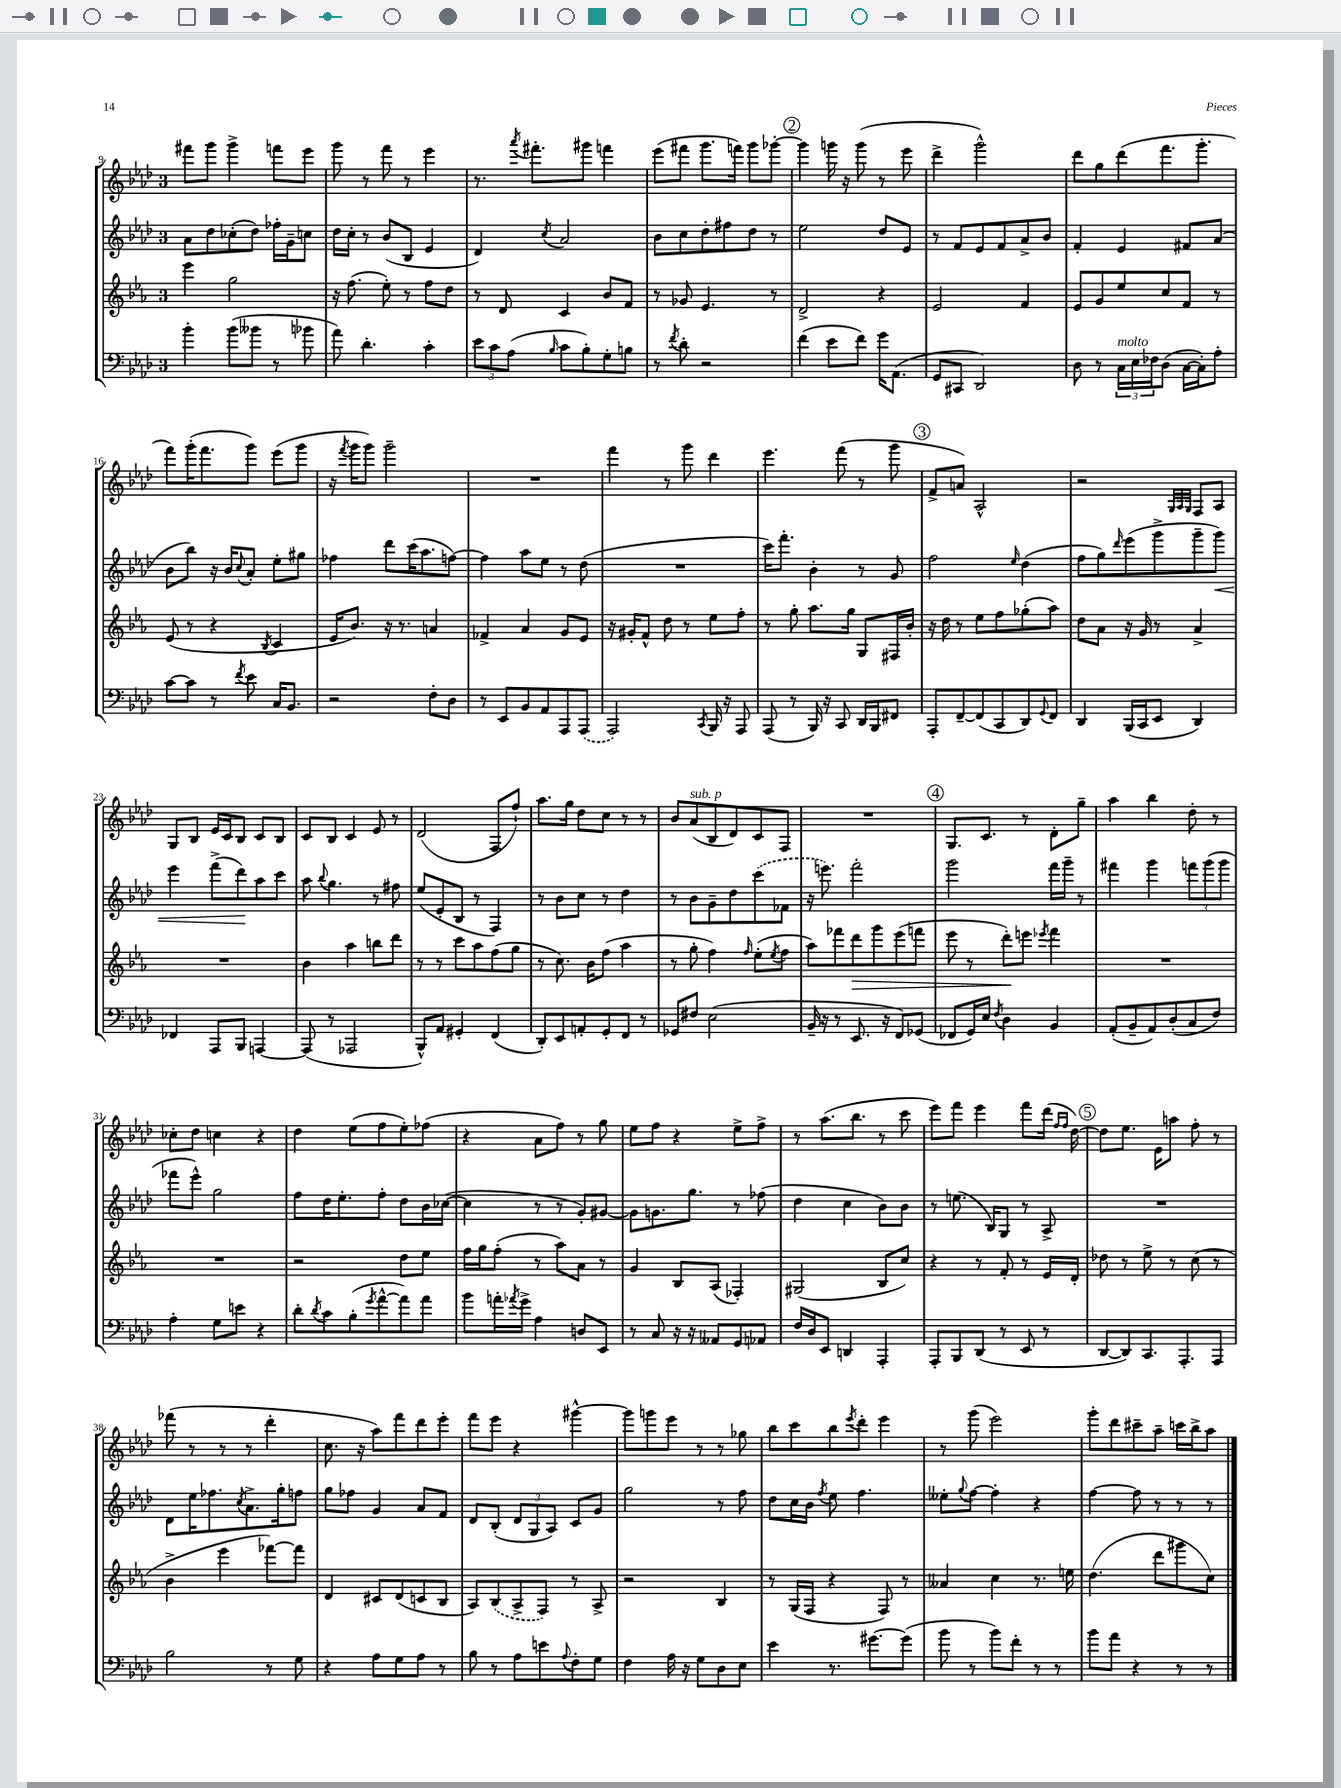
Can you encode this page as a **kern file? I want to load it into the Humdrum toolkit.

**kern	**kern	**kern	**kern
*staff4	*staff3	*staff2	*staff1
*clefF4	*clefG2	*clefG2	*clefG2
*k[b-e-a-d-]	*k[b-e-a-]	*k[b-e-a-d-]	*k[b-e-a-d-]
*M3/4	*M3/4	*M3/4	*M3/4
4b-'\	4eee-\	8a-\L	8fff#\L
.	.	8dd-\	8ggg\J
(8b-\L	2gg\	(8cc-'\	4ggg^\
8b--\J	.	8dd-\J)	.
8r	.	16ff-'\LL	8fff\L
.	.	16g~\J	.
8b-\	.	8cc\J	8eee-\J
=	=	=	=
8a-\)	16r	16dd-\LL	8ggg\
.	(8.ff\	16cc'\JJ	.
4.d-'\	.	8r	8r
.	8ee-'\)	(8b-/L	8fff\
.	8r	8B-/J	8r
4c'\	8ff\L	4e-/	4eee-\
.	8dd\J	.	.
=	=	=	=
12e-\L	8r	4d-/)	8.r
12c\	.	.	.
.	8d/	.	.
(12A-\J	.	.	.
.	.	.	8qaaa-/
.	.	.	8.fff#'\L
16qqB-/	.	8qcc/	.
8c\L	4c/	2a-/	.
8B-'\)	.	.	8ggg#\J
8G'\	8b-/L	.	4fff\
8B\J	8f/J	.	.
=	=	=	=
8r	8r	8b-\L	(8eee-\L
8qf/	.	.	.
8d-'\	8g-/	8cc\	8fff#\J
2r	4.e-/	8dd-'\	8.ggg\L
.	.	8ff#\	.
.	.	.	16fff\Jk)
.	.	8dd-\J	8ggg\L
.	8r	8r	[8ggg-'\J
=	=	=	=
(4f\	2d^/	2ee-\	4ggg-\]
8e-\L	.	.	16ggg\
.	.	.	16r
8f\J)	.	.	(8ggg\
16g\LK	4r	8dd-/L	8r
(8.AA-\J	.	.	.
.	.	8e-/J	8eee-\
=	=	=	=
8GG/L	2e-/	8r	4ddd-^\
8CC#/J	.	8f/L	.
2DD-/)	.	8e-/	2ggg^^\)
.	.	8f/	.
.	4f/	8a-^/	.
.	.	8b-/J	.
=	=	=	=
8D-\	8e-/L	4f'/	8ddd-\L
8r	8g/	.	8gg\
24C\LL	8ee-/	4e-/	(8ddd-\
24E-\	.	.	.
24F-\J	.	.	.
(8D-\J	8cc/	.	8.fff\
[16C\LL	8f/J	8f#/L	.
16C'\]J)	.	.	8.ggg'\J
8A-'\J	8r	(8a-/J	.
=	=	=	=
[8c\L	(8e-/	8b-\L	8fff\L)
8c\]J	8r	8bb-\J)	(16ggg'\K
.	.	.	8.fff\
8r	4r	16r	.
.	.	16b-/LK	.
8qf/	.	8qqcc/	.
8e-\	.	8a-'/J	8ggg\J)
.	8qB-/	.	.
16C/LK	4c/	8ee-'\L	(8eee-\L
8.BB-/J	.	.	.
.	.	8gg#\J	8ggg\J
=	=	=	=
2r	16e-/LK	4ff-\	16r
.	.	.	8qfff/
.	8.b-/J)	.	16ggg\LK
.	.	.	8ggg\J)
.	16r	8ddd-\L	2ggg~\
.	8.r	.	.
.	.	(16ccc\K	.
.	.	8.aa-\	.
8F'\L	4a/	.	.
8D-\J	.	[8ff\J)	.
=	=	=	=
8r	4f-^/	4ff\]	2.r
8EE-/L	.	.	.
8BB-/	4a-/	8aa-\L	.
8AA-/	.	8ee-\J	.
8AAA-/	8g/L	8r	.
(8AAA-/J	8e-/J	(8dd-\	.
=	=	=	=
2AAA-/)	16r	2.r	4fff\
.	16g#'/LK	.	.
.	8f^^/J	.	.
.	8dd\	.	8r
.	8r	.	8ggg\
8qCC/	.	.	.
16BBB-/	8ee-\L	.	4ddd-\
16r	.	.	.
8AAA-/	8ff'\J	.	.
=	=	=	=
(8AAA-/	8r	16ccc\LK)	4.eee-\
.	.	8.fff'\J	.
8r	8gg'\	.	.
16BBB-/)	8.aa-\L	4b-'\	.
16r	.	.	.
8CC/	.	.	(8fff\
.	16gg\Jk	.	.
16DD-/LL	8G/L	8r	8r
16BBB-/J	.	.	.
8FF#/J	16F#/L	8g/	8ggg\
.	16b-'/JJ	.	.
=	=	=	=
8AAA-'/L	16r	2ff\	8f^/L
.	16dd\	.	.
[8FF~/	8r	.	8a/J)
(8FF/]	8ee-\L	.	2A-^^/
8CC/	8ff\	.	.
.	.	16qqee-/	.
8DD-/)	(8gg-'\	(4dd-\	.
8qqGG/	.	.	.
8FF/J	8aa-\J)	.	.
=	=	=	=
4DD-/	8dd\L	8ff\L	2r
.	8a-\J	8gg\)	.
.	.	16qqddd-/	.
(16BBB-/LL	16r	(8eee-\	.
16CC/J	16g/	.	.
8EE-/J	8r	8ggg^\	.
.	.	.	32qqG/LLL
.	.	.	32qqA-/
.	.	.	32qqG/JJJ
4DD-/)	4a-^/	8ggg~\	8F/L
.	.	8ggg\J)	8A-/J
=	=	=	=
4FF-/	2.r	4eee-\	8G/L
.	.	.	8B-/J
8AAA-/L	.	(8fff^\L	16e-/LL
.	.	.	16c/J
8BBB-/J	.	8ddd-\)	8B-/J
[4AAA/	.	8aa-\	8c/L
.	.	8ccc\J	8B-/J
=	=	=	=
(8AAA/]	4b-\	8aa-\	8c/L
.	.	8qqbb-/	.
8r	.	4.gg\	8B-/J
2AAA-/	4aa-\	.	4c/
.	8bb\L	8r	8e-/
.	8ddd\J	8ff#\	8r
=	=	=	=
8BBB-^^/L)	8r	(8ee-/L	(2d-/
8AA-/J	8r	8e-'/	.
4GG#'/	8ccc\L	8B-/J	.
.	8aa-\	8r	.
(4FF/	(8ff\	4F/)	8F/L
.	8gg\J	.	8ff`/J)
=	=	=	=
8DD-'/L)	8r	8r	8.aa-\L
8EE-/	8.cc\)	8b-\L	.
.	.	.	16gg\Jk
8AA'/	.	8cc\J	8dd-\L
.	16b-\LK	.	.
8GG'/	(8ff\J	8r	8cc\J
8FF/J	4aa-\	4dd-\	8r
8r	.	.	8r
=	=	=	=
8GG-/L	8r	8r	8b-/L
8F#/J	8gg'\	8b-\L	(8a-/
(2E-\	4ff\)	8g~\	8B-/
.	.	8dd-\	8d-/)
.	16qqff/	.	.
.	(8ee-'\L	(8ccc\	8c/
.	8qee-/	.	.
.	8ff\J	8f-\J	8F/J
=	=	=	=
16BB-~/	8aa-\L)	16r	2.r
16r	.	8.eee\)	.
8r	8fff-\	.	.
8.EE-/	8ddd\	2fff'\	.
.	8ggg\	.	.
16r	.	.	.
8FF/L)	(8eee-\	.	.
(8GG-/J	8fff\J	.	.
=	=	=	=
8FF-/L	8eee-\	2ggg\	8.G/L
16GG/L)	8r	.	.
16E-/JJ	.	.	8.c/J
8qF/	.	.	.
4D-\	8ddd'\L)	.	.
.	8eee\J	.	8r
.	8qeee-/	.	.
4BB-/	4fff\	16fff\LL	8d-'\L
.	.	16ggg~\JJ	.
.	.	8r	8gg~\J
=	=	=	=
(8AA-'/L	2.r	4fff#\	4aa-\
8BB-~/	.	.	.
8AA-/)	.	4ggg\	4bb-\
(8D-'/	.	.	.
8C/	.	12fff\L	8dd-'\
.	.	(12ggg\	.
8F/J)	.	.	8r
.	.	12ggg\J	.
=	=	=	=
4A-'\	2.r	8fff-\L	8cc-'\L
.	.	8eee-^^\J)	8dd-\J
8G\L	.	2gg\	4cc\
8e\J	.	.	.
4r	.	.	4r
=	=	=	=
8d-'\L	2r	8ff\L	4dd-\
8qd-/	.	.	.
8c\	.	16dd-\K	.
.	.	8.ee-'\	.
(8B-'\	.	.	(8ee-\L
8qg/	.	.	.
[8a-^^\	.	8ff'\J	8ff\
8a-\])	8dd\L	8dd-\L	8ee-'\)
8a-\J	8ee-\J	16b-\L	(8ff-\J
.	.	([16cc-\JJ	.
=	=	=	=
8b-\L	16ff\LL	4cc-\]	4r
.	16gg\J	.	.
16a'\L	(8ff'\J	.	.
8qa-/	.	.	.
16g^\JJ	.	.	.
4A-\	8r	8r	8a-\L
.	8aa-\L)	8r	8ff\J)
8D/L	8a-\J	8g'/L)	8r
8EE-/J	8r	[8g#/J	8gg\
=	=	=	=
8r	4g/	8g#\]L	8ee-\L
8C/	.	8.g\	8ff\J
16r	8B-/L	.	4r
16r	.	8.gg\J	.
8AA--/L	(8A-/J	.	.
8GG/	4F-'/)	8r	8ee-^\L
8AA-/J	.	(8ff-\	8ff^\J
=	=	=	=
16F/LL	(2G#/	4dd-\	8r
16D-/J	.	.	.
8EE-/J	.	.	(8.aa-\L
4DD/	.	4cc\	.
.	.	.	8.bb-\J
4AAA-'/	8B-/L	8b-\L)	8r
.	8cc/J)	8b-\J	8ccc\
=	=	=	=
8AAA-'/L	4r	8r	8eee-\L)
8BBB-/	.	(8.ee\	8fff\J
(8DD-/J	8r	.	4eee-\
.	.	16B-/LK)	.
8r	8f'/	8G/J	.
8EE-/	8r	8r	8fff\L
8r	16e-/LL	8A-^/	(16ddd-\Jk
.	.	.	16qqff/LL
.	.	.	16qqff/JJ
.	16d'/JJ	.	[16dd-\)
=	=	=	=
[8DD-/L	8dd-\	2.r	8dd-\]L
8DD-/])	8r	.	8.ee-\J
8.CC/	8ee-^\	.	.
.	.	.	16e-\LK
.	8r	.	8aa\J
8.AAA-'/	.	.	.
.	(8cc\	.	8ff'\
8AAA-/J	8r	.	8r
=	=	=	=
2B-\	4b-^\	8d-\L	(8fff-\
.	.	16ee-\K	8r
.	.	8.ff-\	.
.	4eee-\	.	8r
.	.	8qcc/	.
.	.	8.a-^\	8r
8r	[8fff-\L)	.	4ddd-'\
.	.	16gg'\k	.
8G\	8fff-\]J	8ff\J	.
=	=	=	=
4r	4d/	8gg\L	8.cc\
.	.	8ff-\J	.
.	.	.	16r
8A-\L	8c#/L	4g/	8aa-\L)
8G\	(8d/	.	8fff\
8A-\J	8c/	8a-/L	8ddd-\
8r	8B-/J	8f/J	8eee-'\J
=	=	=	=
8B-\	8A-/L)	8d-/L	8fff\L
8r	(8B-/	(8B-'/J	8eee-\J
8A-\L	8A-^/	12d-/L	4r
.	.	12G/	.
8e\	8F/J)	.	.
.	.	12A-/J)	.
8qqA-/	.	.	.
8F'\	8r	8c/L	[4ggg#^^\
8G\J	8A-^/	8g/J	.
=	=	=	=
4F\	2r	2gg\	8ggg#\]L
.	.	.	8ggg\
16A-\	.	.	8eee-\J
16r	.	.	.
8G\L	.	.	8r
8D-\	4B-/	8r	8r
8E-\J	.	8ff\	8gg-\
=	=	=	=
4e-\	8r	8dd-\L	8bb-\L
.	(16G/LL	16cc\L	8ccc\
.	16F/JJ	16b-\JJ	.
.	.	8qff/	.
8.r	4r	8ee-\	8bb-\
.	.	.	8qeee-/
.	.	4.ff\	8ddd-'\J
[8.g#\L	.	.	.
.	8F/)	.	4eee-\
(8g#\]J	8r	.	.
=	=	=	=
8b-\	4a--/	8ee--'\L	8r
.	.	8qqgg/	.
8r	.	[8ff\J	(8ggg\
8b-\L)	4cc\	4ff'\]	2eee-\)
8f'\J	.	.	.
8r	8.r	4r	.
8r	.	.	.
.	16ee\	.	.
=	=	=	=
8b-\L	(4.dd\	[4ff\	8ggg'\L
8a-\J	.	.	8ddd-\
4r	.	8ff\]	8ccc#~\
.	8ddd\L	8r	8aa-~\J
8r	8ggg#\	8r	16ccc\LL
.	.	.	16bb-^\J
8r	8cc\J)	8r	8aa-\J
==	==	==	==
*-	*-	*-	*-
